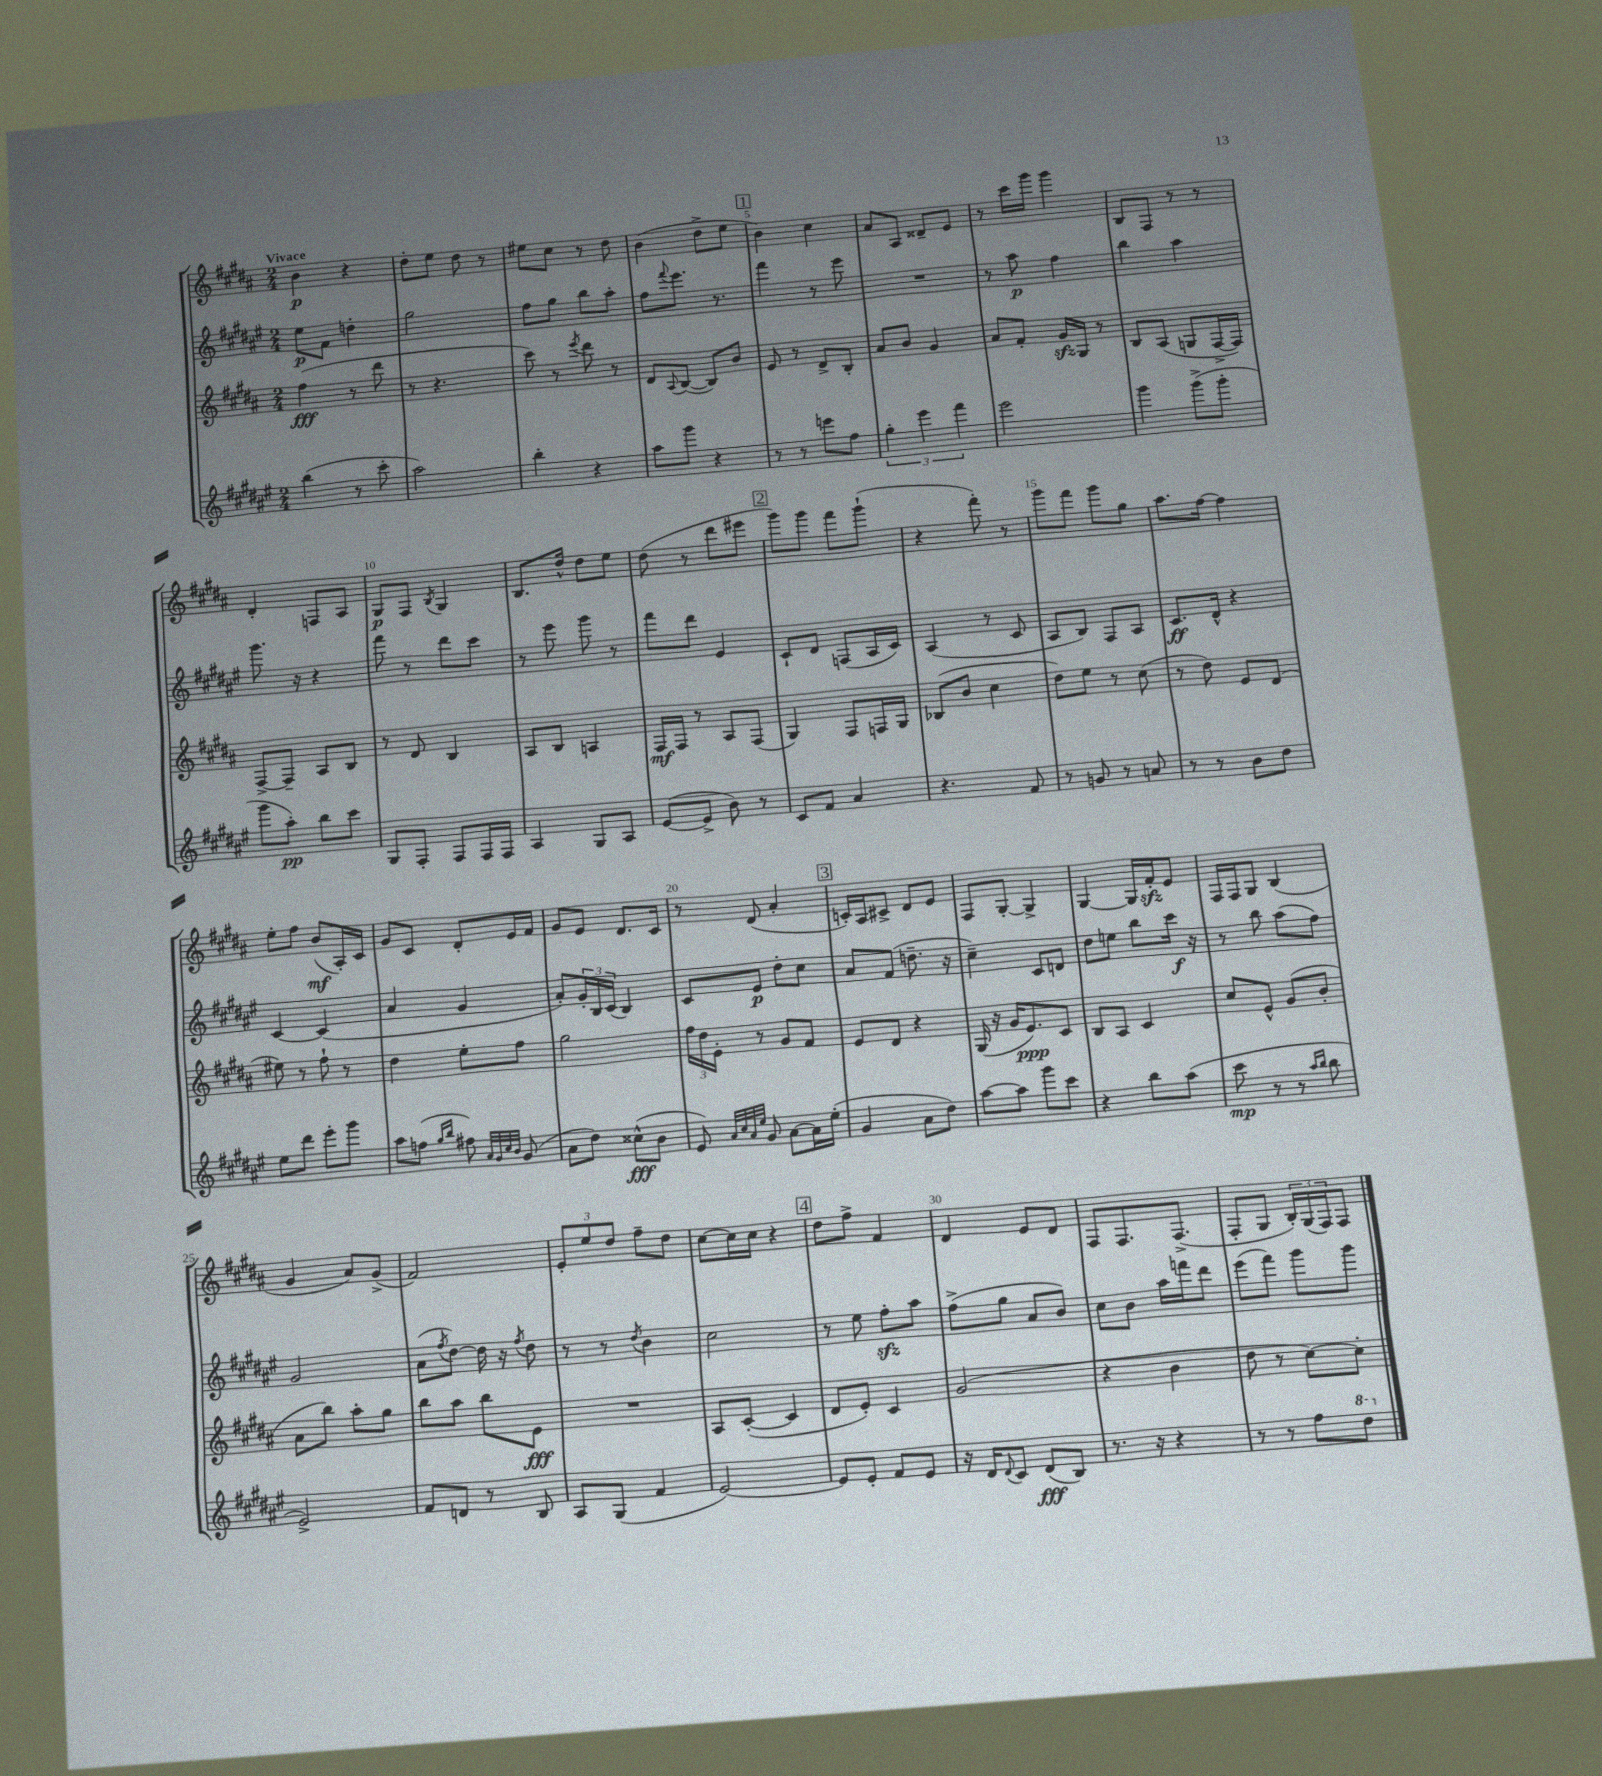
<<
\new StaffGroup <<
\new Staff = "s0" {
    \clef treble \key b \major \numericTimeSignature \time 2/4 \tempo "Vivace"
    b'4\p r4 |
    dis''8-. e''8 dis''8 r8 |
    eis''8 cis''8 r8 dis''8 |
    b'4( dis''8-> e''8 |
    \mark \markup { \box "1" } b'4) cis''4 |
    ais'8 ais8 disis'8-- e'8 |
    r8 cis'''16 gis'''16 gis'''4 |
    b8 fis8 r8 r8 |
    dis'4-. f8 ais8 |
    gis8\p fis8 \acciaccatura { b8 } gis4 |
    b8. dis''16-^ dis''8 e''8 |
    dis''8( r8 dis'''8 eis'''8 |
    \mark \markup { \box "2" } gis'''8) gis'''8 fis'''8 gis'''8-!( |
    r4 fis'''8-.) r8 |
    gis'''8 fis'''8 gis'''8 gis''8 |
    ais''8. fis''16~ fis''4 |
    e''8-. fis''8 b'8\mf( ais16-.) cis'16 |
    gis'8 cis'8 dis'8-. e'16 fis'16 |
    gis'8 e'8 dis'8. cis'16 |
    r8 dis'8( ais'4-. |
    \mark \markup { \box "3" } c'16-.) ais16 cis'8-> dis'8 e'8 |
    fis8 gis8~-. gis4-> |
    gis4~ gis16 fis'16-.\sfz e'8 |
    fis16 fis16 gis8 b4( |
    gis'4 ais'8) gis'8->( |
    fis'2) |
    \tuplet 3/2 { e'8-. e''8 dis''8 } fis''8-- dis''8 |
    cis''8~ cis''16 cis''16 r4 |
    \mark \markup { \box "4" } dis''8 fis''8-> fis'4 |
    dis'4 e'8 dis'8 |
    fis8 fis8. fis8.->( |
    fis8-. gis8 \tuplet 3/2 { b16-.) gis16( fis16) } fis8 \bar "|." |
}
\new Staff = "s1" {
    \clef treble \key fis \major \numericTimeSignature \time 2/4
    eis''8\p fis'8 d''4-. |
    gis''2 |
    fis''8 gis''8 b''8 ais''8-. |
    fis''8 \appoggiatura { fis'''8 } eis'''8. r8. |
    \mark \markup { \box "1" } fis'''4 r8 eis'''8 |
    R2 |
    r8 ais''8\p fis''4 |
    b''4 ais''4 |
    gis'''8. r16 r4 |
    fis'''8 r8 dis'''8 cis'''8 |
    r8 eis'''8 gis'''8 r8 |
    fis'''8 dis'''8 eis'4 |
    \mark \markup { \box "2" } cis'8-! dis'8 f8( ais16 cis'16) |
    ais4( r8 cis'8 |
    ais8 b8) fis8 ais8 |
    cis'8.\ff dis'16-^ r4 |
    cis'4~ cis'4( |
    ais'4 gis'4 |
    ais'8-.) \tuplet 3/2 { gis'16-. b16 cis'16( } b4) |
    cis'8 eis'8\p dis''8-. cis''8 |
    \mark \markup { \box "3" } ais'8 fis'8( d''8.-- r16 |
    cis''4--) cis'8 d'8 |
    dis''8 e''8 b''8 cis'''16\f r16 |
    r8 b''8 ais''8( fis''8) |
    gis'2 |
    ais'8( \acciaccatura { fis''8 } dis''8~) dis''16 r16 \acciaccatura { fis''8 } dis''8 |
    r8 r8 \acciaccatura { dis''8 } b'4 |
    cis''2 |
    \mark \markup { \box "4" } r8 eis''8 fis''8-.\sfz ais''8 |
    fis''8->( gis''8 ais'8 b'8) |
    cis''8 b'8 ais''16 f'''16 dis'''8 |
    eis'''8( fis'''8) gis'''8 gis'''8 \bar "|." |
}
\new Staff = "s2" {
    \clef treble \key b \major \numericTimeSignature \time 2/4
    fis''4\fff( r8 dis'''8 |
    r8 r4. |
    cis'''8) r8 \acciaccatura { e'''8 } dis'''8 r8 |
    dis'8 \appoggiatura { ais8 } b8~( b8) b'8 |
    \mark \markup { \box "1" } e'8 r8 dis'8-> b8-. |
    ais'8 b'8 gis'4 |
    ais'8 fis'8-. gis'16\sfz gis16 r8 |
    b8 ais8( g8 fis16~-> fis16) |
    fis8~-> fis8-- ais8 b8 |
    r8 dis'8 b4 |
    ais8 b8 a4 |
    fis16\mf fis16 r8 ais8 fis8( |
    \mark \markup { \box "2" } gis4) fis8 f16 gis16 |
    bes8( b'8 cis''4 |
    dis''8) e''8 r8 cis''8( |
    r8 dis''8) e'8 dis'8( |
    eis''8) r8 fis''8-! r8 |
    dis''4 e''8-. fis''8 |
    gis''2 |
    \tuplet 3/2 { fis''16 dis''16 e'16-. } r8 gis'8 fis'8 |
    \mark \markup { \box "3" } e'8 dis'8 r4 |
    gis16( r16 gis'16 e'8.\ppp) cis'8 |
    b8 ais8 cis'4 |
    cis''8 e'8-^ gis'8( b'8-. |
    ais'8 b''8) ais''8-. gis''8 |
    b''8 ais''8 b''8 e'8\fff |
    R2 |
    ais8 cis'8~-.( cis'4 |
    \mark \markup { \box "4" } dis'8 e'8-.) cis'4 |
    gis'2( |
    r4 b'4 |
    dis''8 r8 cis''8~) cis''8-. \bar "|." |
}
\new Staff = "s3" {
    \clef treble \key fis \major \numericTimeSignature \time 2/4
    b''4( r8 cis'''8-. |
    ais''2) |
    b''4-. r4 |
    ais''8 gis'''8 r4 |
    \mark \markup { \box "1" } r8 r8 e'''8 fis''8 |
    \tuplet 3/2 { gis''4-. eis'''4 fis'''4 } |
    eis'''2 |
    gis'''4 gis'''8->( gis'''8-. |
    gis'''8 ais''8-.\pp) b''8 cis'''8 |
    gis8 fis8-. fis8 fis16 fis16 |
    ais4 gis8 ais8 |
    eis'8~( eis'8-> b'8) r8 |
    \mark \markup { \box "2" } cis'8 fis'8 ais'4 |
    r4. fis'8 |
    r8 g'8 r8 a'8 |
    r8 r8 b'8 dis''8 |
    eis''8 dis'''8 eis'''8-. gis'''8 |
    ais''8 f''8( \grace { gis''16 b''16 } fis''8) \grace { ais'32 gis'32 cis''32 b'32 } gis'8( |
    ais'8 dis''8) cisis''8-^\fff( b'8 |
    eis'8) \grace { ais'32 cis''32 ais'32 eis''32 } gis'8 ais'8~ ais'16 eis''16-.( |
    \mark \markup { \box "3" } gis'4 ais'8 dis''8) |
    ais''8~ ais''8 gis'''8 cis'''8 |
    r4 b''8 ais''8( |
    cis'''8\mp r8 r8 \grace { ais''16 b''16 } b''8 |
    eis'2->) |
    fis'8 d'8 r8 b8 |
    ais8 gis8( fis'4 |
    eis'2~) |
    \mark \markup { \box "4" } eis'8 eis'8-. fis'8 eis'8 |
    r16 dis'16 \appoggiatura { dis'8 } cis'8 dis'8\fff( b8) |
    r8. r16 r4 |
    r8 r8 fis''8 \ottava #1 dis'''8 \ottava #0 \bar "|." |
}
>>
>>
\layout { \context { \Score \override BarNumber.break-visibility = ##(#f #t #t) barNumberVisibility = #(every-nth-bar-number-visible 5) } }
